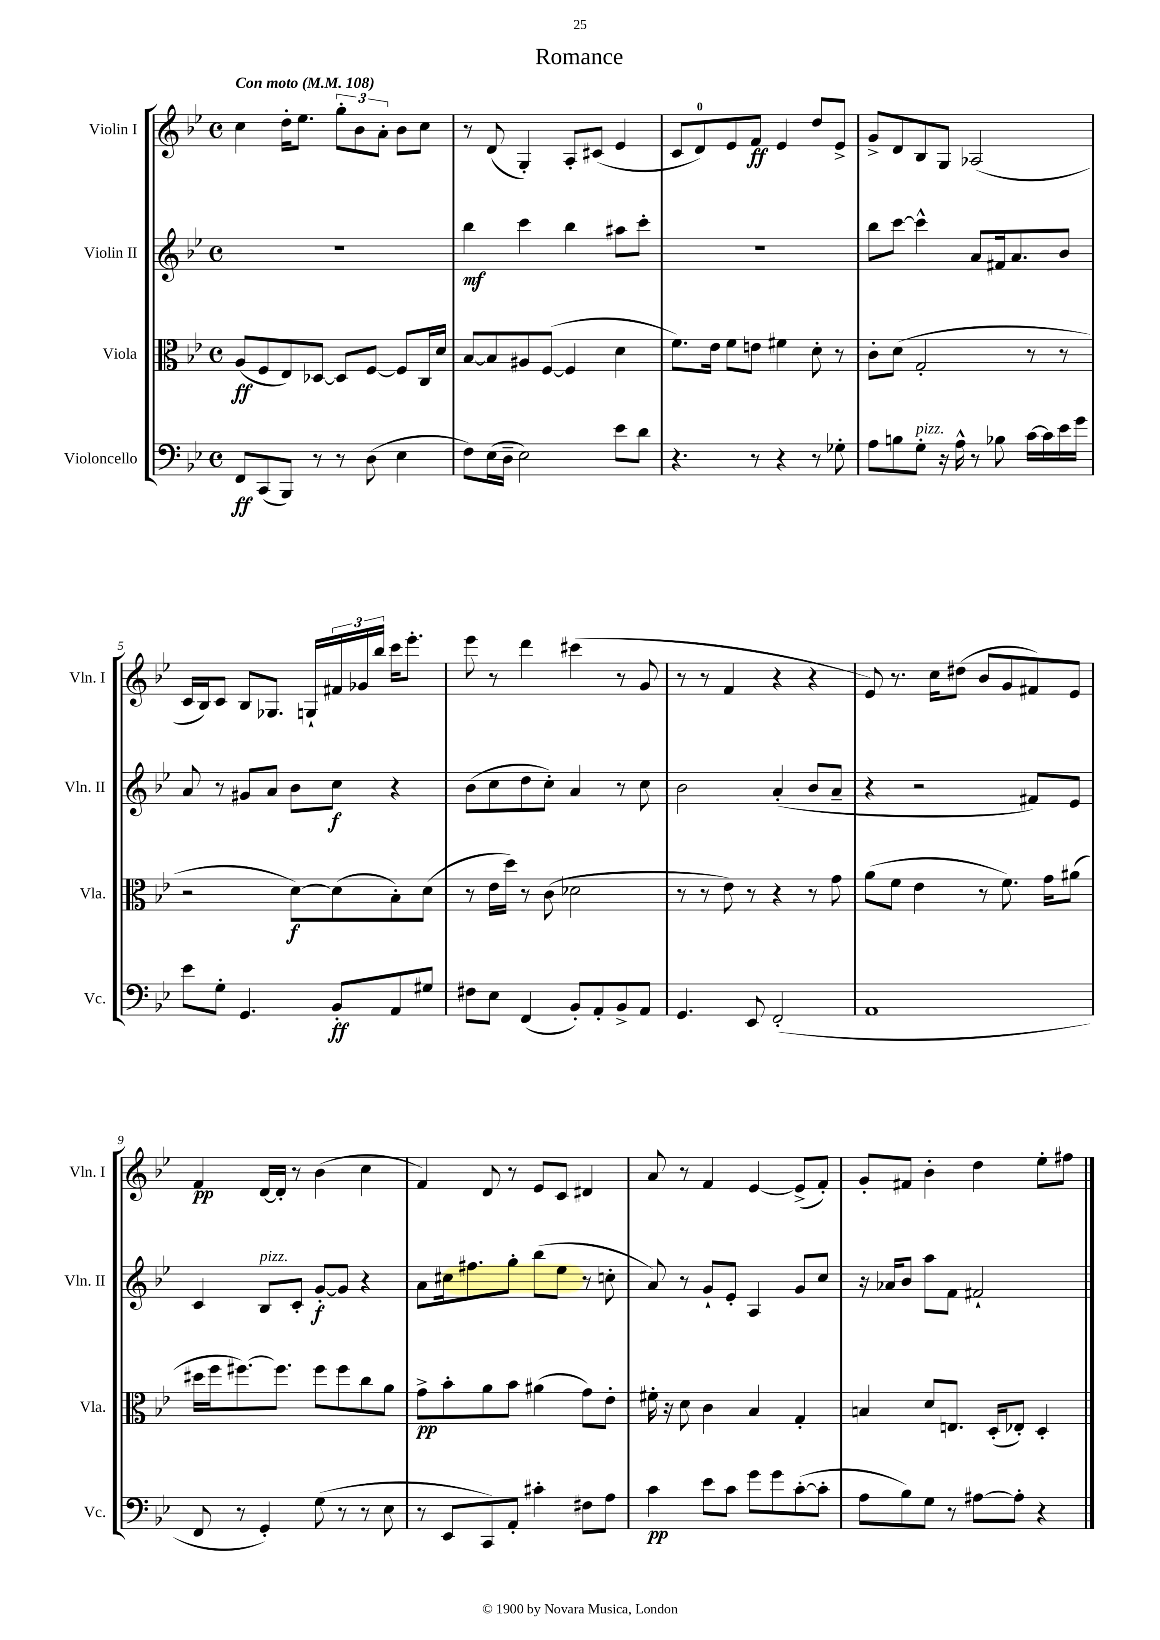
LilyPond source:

\header { title = "Romance" }
<<
\new StaffGroup <<
\new Staff = "s0" \with { instrumentName = "Violin I" shortInstrumentName = "Vln. I" } {
    \clef treble \key bes \major \defaultTimeSignature \time 4/4 \tempo "Con moto" 4 = 108
    c''4 d''16-. ees''8. \tuplet 3/2 { g''8-. bes'8 a'8-. } bes'8 c''8 |
    r8 d'8( g4-.) a8-. cis'8( ees'4 |
    c'8 d'8-0) ees'8 f'8\ff ees'4 d''8 ees'8-> |
    g'8-> d'8 bes8 g8 aes2( |
    c'16 bes16) c'8 bes8 ges8. g16-! \tuplet 3/2 { fis'16 ges'16 bes''16 } c'''16 ees'''8.-. |
    ees'''8 r8 d'''4 cis'''4( r8 g'8 |
    r8 r8 f'4 r4 r4 |
    ees'8) r8. c''16 dis''8( bes'8 g'8 fis'8) ees'8 |
    f'4\pp d'16~ d'16-. r8 bes'4( c''4 |
    f'4) d'8 r8 ees'8 c'8 dis'4 |
    a'8 r8 f'4 ees'4~ ees'8->( f'8-.) |
    g'8-. fis'8 bes'4-. d''4 ees''8-. fis''8 \bar "|." |
}
\new Staff = "s1" \with { instrumentName = "Violin II" shortInstrumentName = "Vln. II" } {
    \clef treble \key bes \major \defaultTimeSignature \time 4/4
    R1 |
    bes''4\mf c'''4 bes''4 ais''8 c'''8-. |
    R1 |
    bes''8 c'''8~ c'''4-^ a'8 fis'16 a'8. bes'8 |
    a'8 r8 gis'8 a'8 bes'8 c''8\f r4 |
    bes'8( c''8 d''8 c''8-.) a'4 r8 c''8 |
    bes'2 a'4-.( bes'8 a'8-- |
    r4 r2 fis'8) ees'8 |
    c'4 bes8^\markup { \italic "pizz." } c'8-. g'8~-.\f g'8 r4 |
    a'8 cis''16 fis''8. g''8-. bes''8( ees''8 r8 c''8-. |
    a'8) r8 g'8-! ees'8-. a4 g'8 c''8 |
    r16 aes'16 bes'8 a''8 f'8 fis'2-! \bar "|." |
}
\new Staff = "s2" \with { instrumentName = "Viola" shortInstrumentName = "Vla." } {
    \clef alto \key bes \major \defaultTimeSignature \time 4/4
    a8\ff( f8 ees8) des8~ des8 f8~ f8 c16 d'16 |
    bes8~ bes8 ais8 f8~( f4 d'4 |
    f'8.) ees'16 f'8 e'8 fis'4 d'8-. r8 |
    c'8-. d'8( g2-. r8 r8 |
    r2 d'8~\f) d'8( bes8-.) d'8( |
    r8 ees'16 d''16) r8 c'8( des'2 |
    r8 r8 ees'8) r8 r4 r8 g'8 |
    a'8( f'8 ees'4 r8 f'8.) g'16 ais'8( |
    dis''16 f''16 fis''8.~) fis''8. fis''8 fis''8 c''8 a'8 |
    g'8->\pp bes'8-. a'8 bes'8 ais'4( g'8) ees'8-. |
    fis'16-. r16 d'8 c'4 bes4 g4-. |
    b4 d'8 e8. d16-.( ees8-.) d4-. \bar "|." |
}
\new Staff = "s3" \with { instrumentName = "Violoncello" shortInstrumentName = "Vc." } {
    \clef bass \key bes \major \defaultTimeSignature \time 4/4
    f,8\ff c,8( bes,,8) r8 r8 d8( ees4 |
    f8) ees16( d16-- ees2) ees'8 d'8 |
    r4. r8 r4 r8 ges8-. |
    a8 b8 g8-.^\markup { \italic "pizz." } r16 a16-^ r8 bes8 c'16~ c'16 ees'16 g'16 |
    ees'8 g8-. g,4. bes,8-.\ff a,8 gis8 |
    fis8 ees8 f,4( bes,8-.) a,8-. bes,8-> a,8 |
    g,4. ees,8 f,2-.( |
    a,1 |
    f,8 r8 g,4-.) g8( r8 r8 ees8 |
    r8 ees,8 c,8) a,8-. cis'4-. fis8 a8 |
    c'4\pp ees'8 c'8 g'8 g'8 c'8~-.( c'8-. |
    a8 bes8) g8 r8 ais8~ ais8-. r4 \bar "|." |
}
>>
>>
